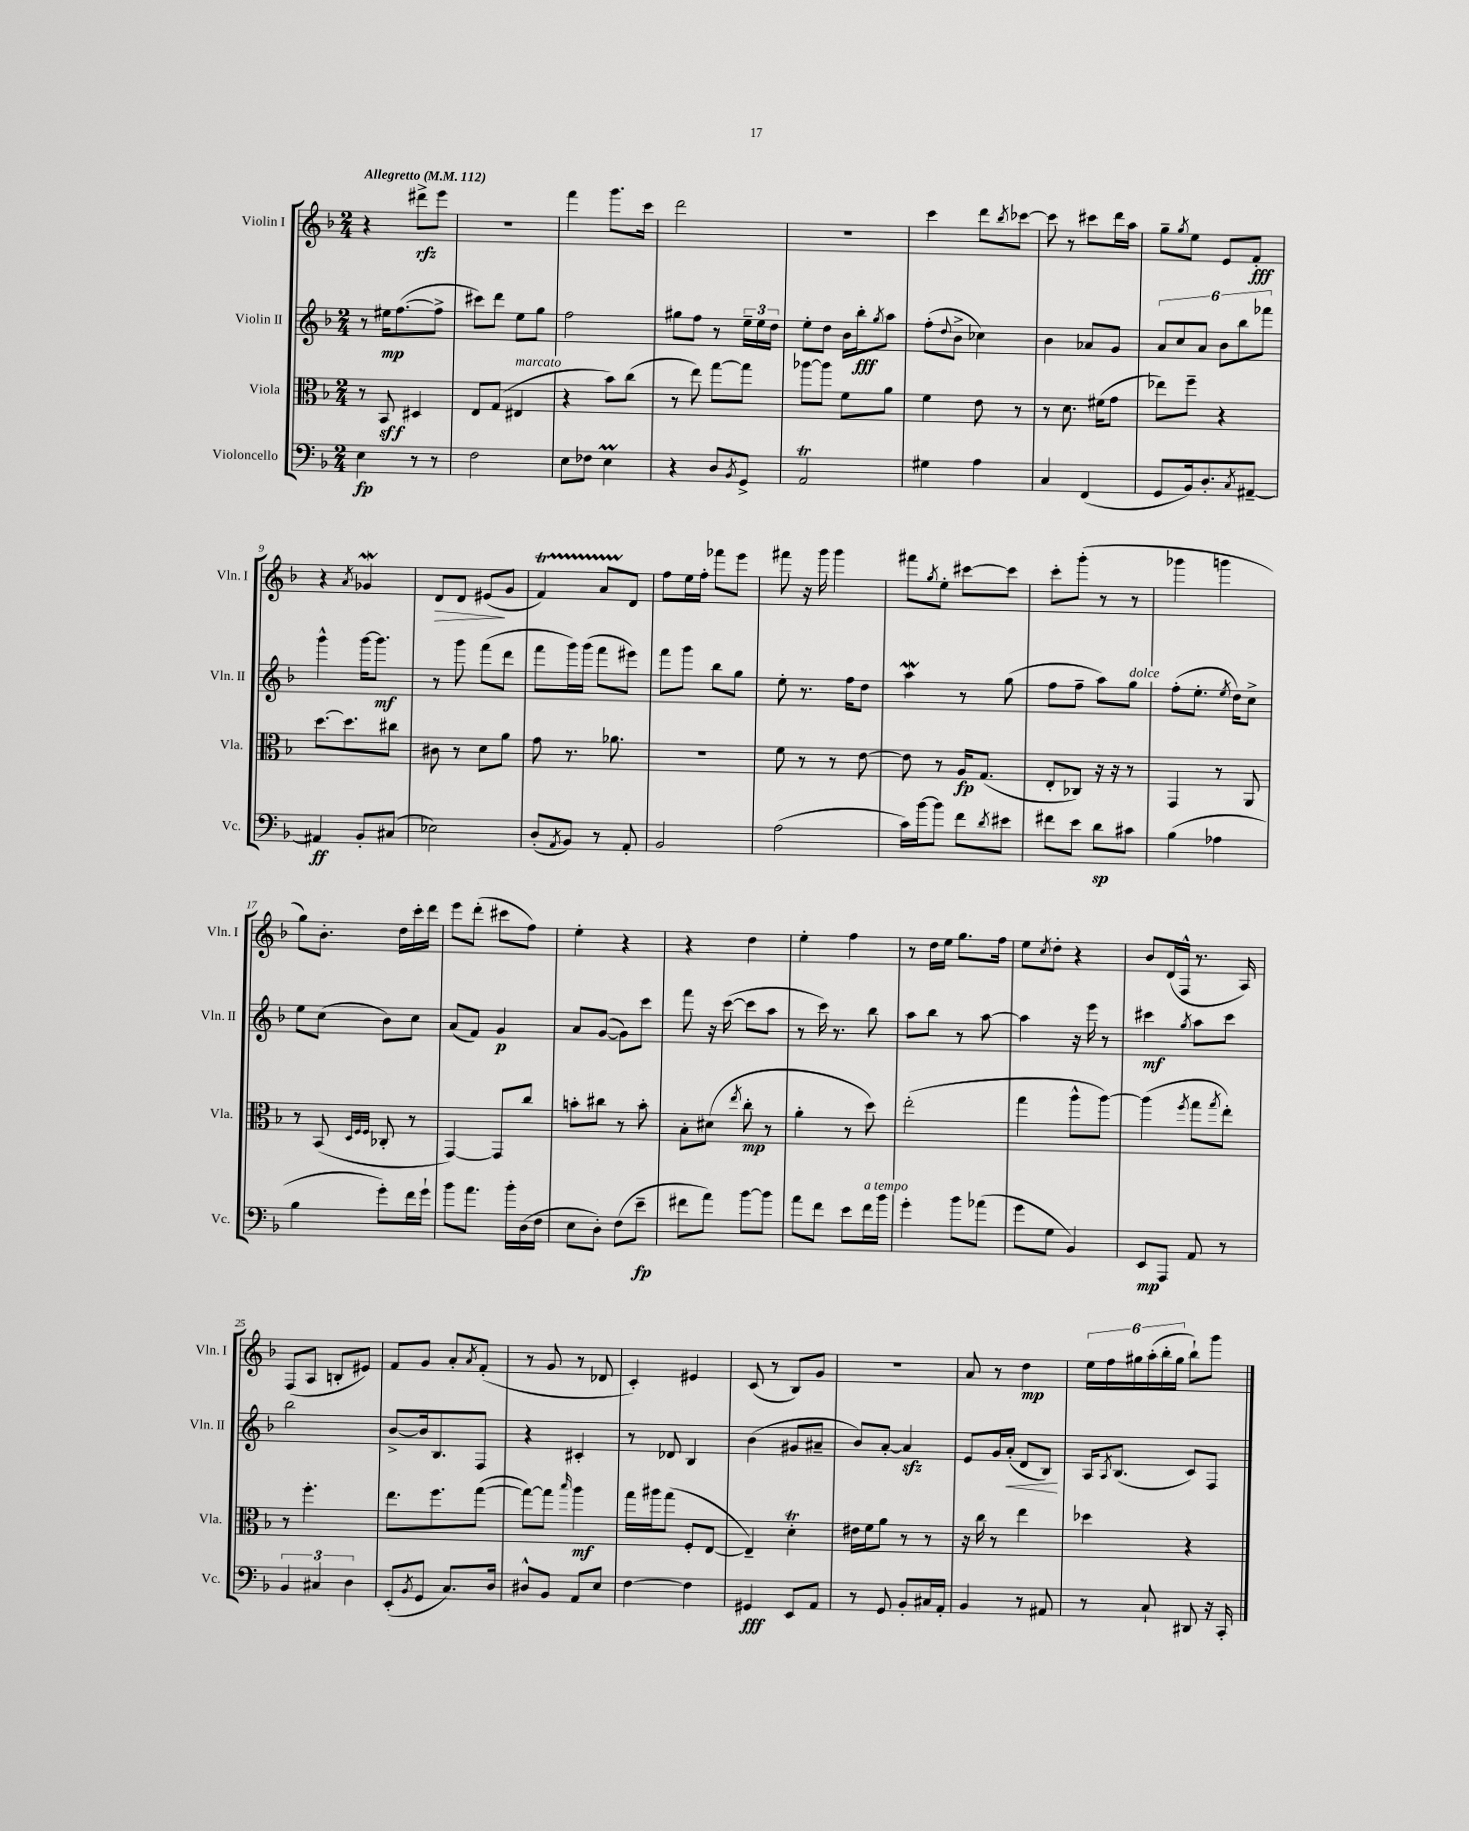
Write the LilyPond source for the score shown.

<<
\new StaffGroup <<
\new Staff = "s0" \with { instrumentName = "Violin I" shortInstrumentName = "Vln. I" } {
    \clef treble \key f \major \numericTimeSignature \time 2/4 \tempo "Allegretto" 4 = 112
    r4 dis'''8->\rfz e'''8 |
    R2 |
    f'''4 g'''8. c'''16 |
    d'''2 |
    r2 |
    c'''4 d'''8 \acciaccatura { bes''8 } ces'''8~ |
    ces'''8 r8 cis'''8 d'''16 a''16 |
    g''8-- \acciaccatura { g''8 } e''8 e'8 f'8-.\fff |
    r4 \acciaccatura { a'8 } ges'4\mordent |
    d'8\> d'8 eis'8\!( g'8 |
    f'4\startTrillSpan) a'8 d'8\stopTrillSpan |
    f''8 e''16 f''16-. fes'''8 e'''8 |
    fis'''8 r16 g'''16 g'''4 |
    fis'''8 \acciaccatura { g''8 } e''8-. cis'''8~ cis'''8 |
    c'''8-. g'''8-.( r8 r8 |
    ges'''4 g'''4 |
    g''8) bes'8.-. d''16 c'''16-. d'''16 |
    e'''8 d'''8-.( cis'''8 f''8) |
    e''4-. r4 |
    r4 d''4 |
    e''4-. f''4 |
    r8 d''16 e''16 g''8. f''16 |
    e''8 \acciaccatura { c''8 } d''8-. r4 |
    bes'8 d'16( f16-^ r8. a16) |
    f8( a8 b8-. eis'8) |
    f'8 g'8 a'8-. \acciaccatura { a'8 } f'8-.( |
    r8 g'8 r8 des'8 |
    c'4-.) eis'4 |
    c'8( r8 bes8) g'8 |
    R2 |
    a'8 r8 d''4\mp |
    \tuplet 6/4 { e''16 f''16 gis''16 a''16-.( bes''16-. gis''16 } bes''8-!) g'''8 \bar "|." |
}
\new Staff = "s1" \with { instrumentName = "Violin II" shortInstrumentName = "Vln. II" } {
    \clef treble \key f \major \numericTimeSignature \time 2/4
    r8 eis''16\mp f''8.~( f''8-> |
    cis'''8) d'''8 e''8 g''8 |
    f''2 |
    gis''8 f''8 r8 \tuplet 3/2 { e''16-- e''16 d''16 } |
    e''8-. d''8 bes'16 bes''16-.\fff \acciaccatura { g''8 } a''8 |
    f''8-.( \appoggiatura { d''8 } bes'8-> ces''4) |
    bes'4 aes'8 g'8 |
    \tuplet 6/4 { a'8 c''8 a'8 bes'8 bes''8 fes'''8 } |
    g'''4-^ g'''16~ g'''8.\mf |
    r8 g'''8 f'''8( d'''8 |
    f'''8 g'''16) g'''16( f'''8 eis'''8) |
    f'''8 g'''8 bes''8 g''8 |
    e''8-. r8. f''16 d''8 |
    a''4\mordent r8 g''8( |
    f''8 f''8-- a''8) g''8^\markup { \italic "dolce" } |
    f''8-.( e''8.-. \acciaccatura { e''8 } d''16) c''8-> |
    e''8 c''8( bes'8) c''8 |
    a'8( f'8) g'4\p |
    a'8 g'8~( g'8) c'''8 |
    f'''8 r16 c'''16~( c'''8 a''8 |
    r8 c'''16) r8. bes''8 |
    a''8 bes''8 r8 a''8~ |
    a''4 r16 e'''16 r8 |
    cis'''4\mf \acciaccatura { g''8 } a''8 cis'''8 |
    bes''2 |
    bes'8~-> bes'16 bes8. f8 |
    r4 cis'4-. |
    r8 des'8 bes4 |
    bes'4( gis'8 ais'8-- |
    bes'8) a'8~-. a'4\sfz |
    e'8 g'16 a'16-.\<( d'8 bes8\!) |
    a16 \acciaccatura { a8 } bes8.( c'8) f8 \bar "|." |
}
\new Staff = "s2" \with { instrumentName = "Viola" shortInstrumentName = "Vla." } {
    \clef alto \key f \major \numericTimeSignature \time 2/4
    r8 bes,8\sff dis4 |
    e8 g8( eis4^\markup { \italic "marcato" } |
    r4 bes'8) c''8( |
    r8 e''8) g''8~ g''8 |
    aes''8~ aes''8 f'8 a'8 |
    f'4 e'8 r8 |
    r8 d'8. fis'16( g'8 |
    ees''8) f''8-- r4 |
    d''8.~ d''8. cis''8 |
    cis'8 r8 d'8 a'8 |
    g'8 r8. aes'8. |
    R2 |
    f'8 r8 r8 e'8~ |
    e'8 r8 a16\fp g8.( |
    e8-. ces8) r16 r16 r8 |
    g,4 r8 a,8 |
    r8 bes,8( \grace { d32 f32 f32 } ces8-. r8 |
    g,4~) g,8 c''8 |
    b'8-. cis''8 r8 b'8-. |
    bes8-. dis'8( \acciaccatura { e''8 } c''8-.\mp r8 |
    a'4-. r8 d''8) |
    e''2-.( |
    g''4 a''8-^ a''8~) |
    a''4( \acciaccatura { f''8 } g''8 \acciaccatura { g''8 } e''8-.) |
    r8 f''4.-. |
    e''8. f''8. g''8~( |
    g''8~) g''8 \grace { bes''16 } a''4\mf |
    g''16 ais''16 g''8( f8-. e8~ |
    e4--) d'4-.\trill |
    eis'16 f'16 a'8 r8 r8 |
    r16 c''16 r8 e''4 |
    des''4 r4 \bar "|." |
}
\new Staff = "s3" \with { instrumentName = "Violoncello" shortInstrumentName = "Vc." } {
    \clef bass \key f \major \numericTimeSignature \time 2/4
    e4\fp r8 r8 |
    f2 |
    e8 fes8 e4\prall |
    r4 d8 \acciaccatura { bes,8 } g,8-> |
    a,2\trill |
    gis4 a4 |
    c4 f,4( |
    g,8 bes,16) d8.-. \acciaccatura { c8 } ais,8~-- |
    ais,4\ff bes,8-. cis8( |
    ees2) |
    d8-.( \acciaccatura { a,8 } bes,8) r8 a,8-. |
    bes,2 |
    a2( |
    c'16) bes'16~ bes'8 f'8 \acciaccatura { d'8 } eis'8 |
    fis'8 e'8 d'8\sp cis'8 |
    bes4( aes4 |
    bes4 g'8-.) f'16 g'16-! |
    bes'8 a'8. bes'16-. d16( f16 |
    e8 d8-.) f8( e'8--\fp |
    fis'8 a'8) bes'8~ bes'8 |
    a'8 f'8 e'8 f'16^\markup { \italic "a tempo" } bes'16 |
    g'4-. bes'8 aes'8( |
    g'8 g8 bes,4) |
    e,8\mp a,,8 a,8 r8 |
    \tuplet 3/2 { bes,4 cis4 d4 } |
    e,8-.( \acciaccatura { bes,8 } g,8 c8.) d16 |
    dis8-^ bes,8 a,8 e8 |
    f4~ f4 |
    gis,4\fff e,8 a,8 |
    r8 g,8 bes,8-. cis16 a,16-. |
    bes,4 r8 ais,8 |
    r8 c8-! dis,8 r16 c,16-. \bar "|." |
}
>>
>>
